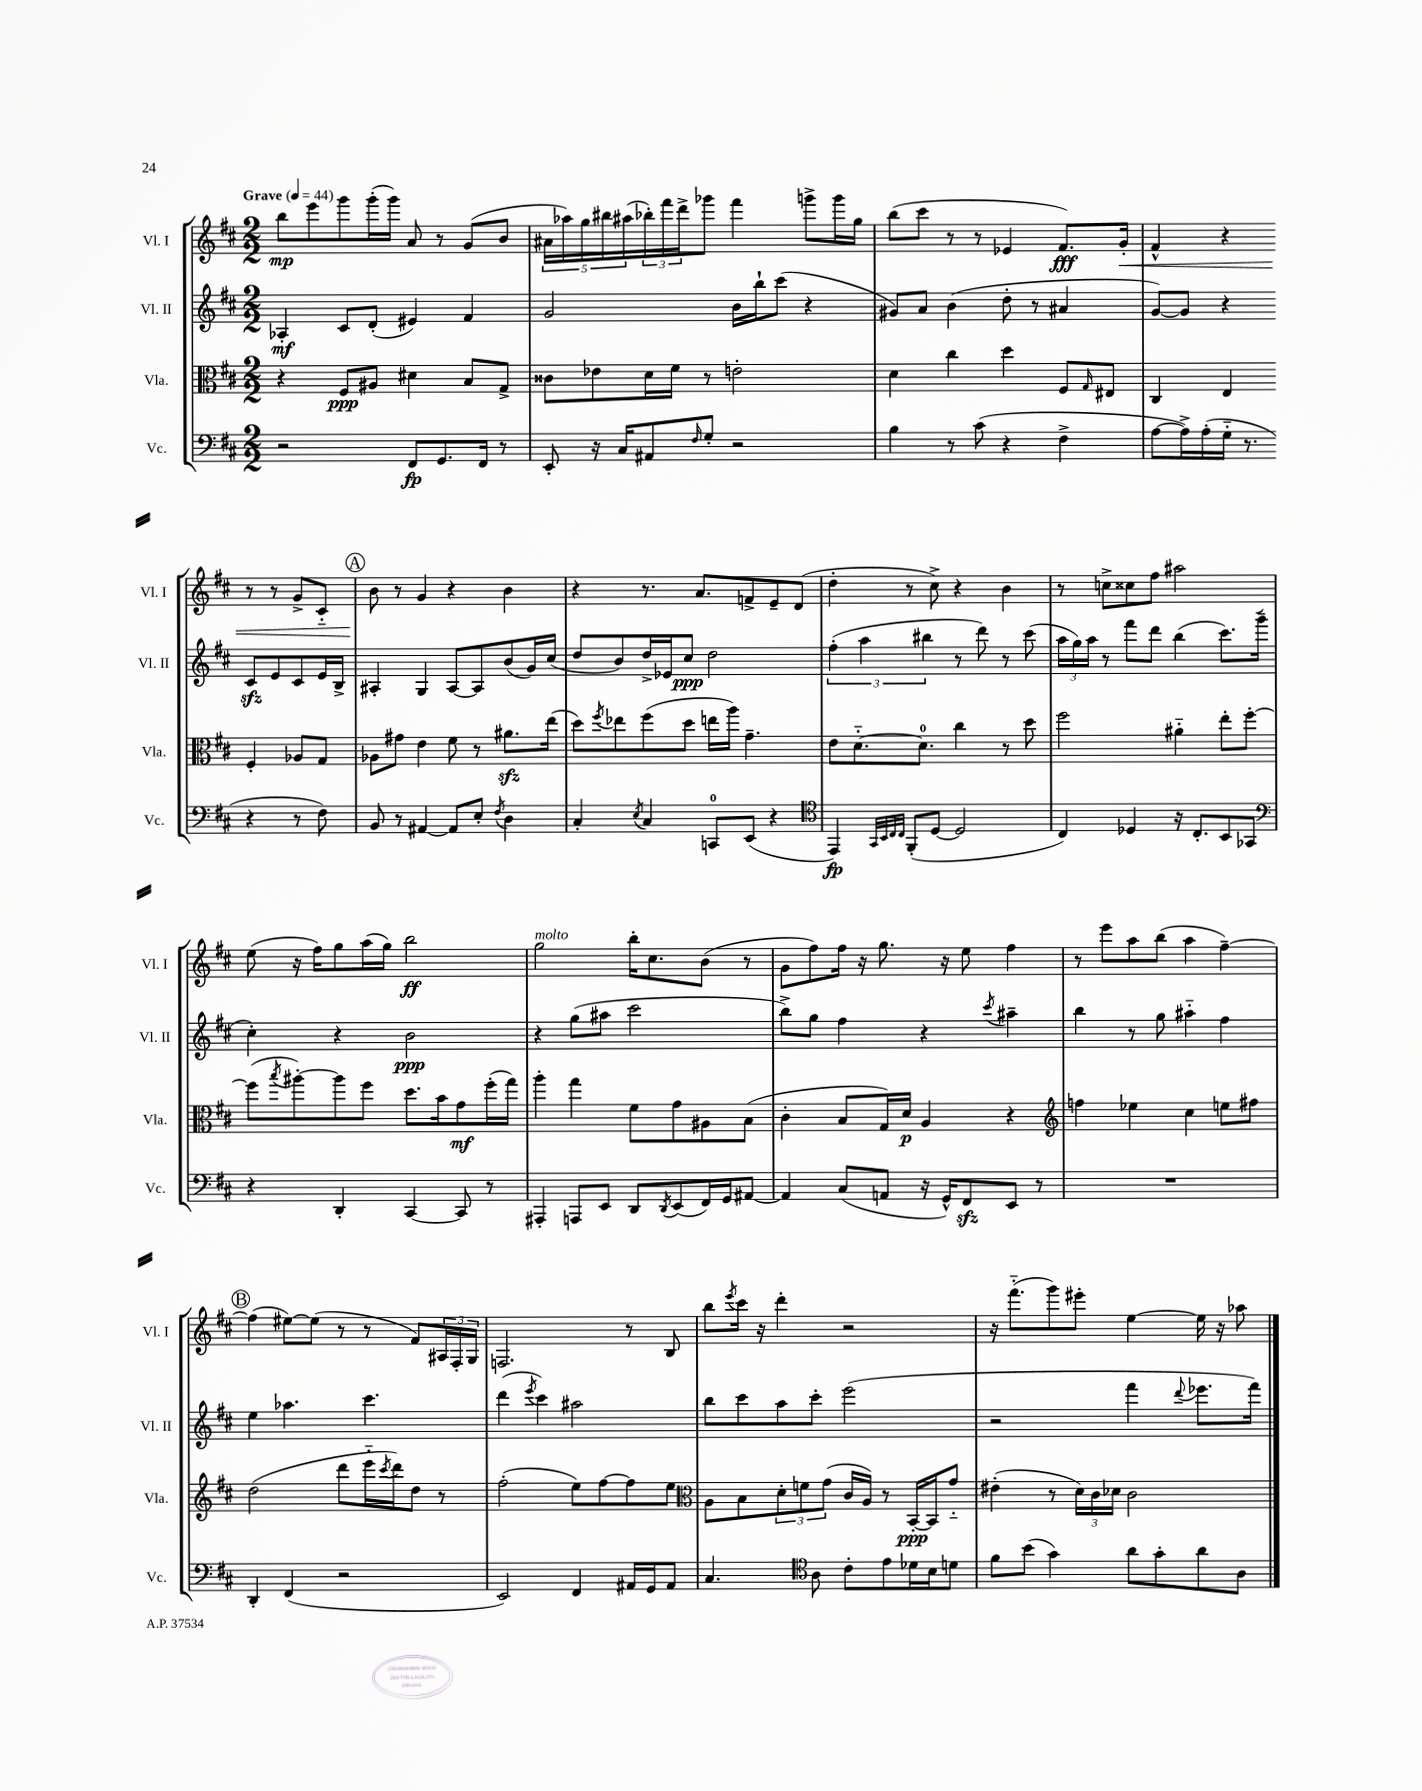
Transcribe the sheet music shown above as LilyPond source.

<<
\new StaffGroup <<
\new Staff = "s0" \with { instrumentName = "Vl. I" shortInstrumentName = "Vl. I" } {
    \clef treble \key d \major \numericTimeSignature \time 2/2 \tempo "Grave" 4 = 44
    b''8\mp e'''8 g'''8 g'''16-.( g'''16) a'8 r8 g'8( b'8 |
    \tuplet 5/4 { ais'16 aes''16) g''16 bis''16 ais''16( } \tuplet 3/2 { bes''16-.) fis'''16 d'''16-> } ges'''8 fis'''4 g'''8-> g'''16 g''16 |
    b''8( cis'''8 r8 r8 ees'4 fis'8.\fff) g'16-.\< |
    fis'4-^ r4 r8 r8 g'8-> cis'8-_ |
    \mark \markup { \circle "A" } b'8\! r8 g'4 r4 b'4 |
    r4 r8. a'8. f'8-> e'8-- d'8( |
    d''4-. r8 cis''8->) r4 b'4 |
    r8 c''8-> cisis''8 fis''8 ais''2 |
    e''8( r16 fis''16) g''8 a''16( g''16) b''2\ff |
    g''2^\markup { \italic "molto" } b''16-. cis''8. b'8( r8 |
    g'8 fis''8) fis''16 r16 g''8. r16 e''8 fis''4 |
    r8 e'''8 a''8 b''8( a''4 fis''4~--) |
    \mark \markup { \circle "B" } fis''4( eis''8~) eis''8( r8 r8 fis'8) \tuplet 3/2 { ais16 fis16-. g16 } |
    f2. r8 b8 |
    b''8 \acciaccatura { e'''8 } cis'''16 r16 d'''4-. r2 |
    r16 fis'''8.-_( g'''8) eis'''8-. e''4~ e''16 r16 aes''8 \bar "|." |
}
\new Staff = "s1" \with { instrumentName = "Vl. II" shortInstrumentName = "Vl. II" } {
    \clef treble \key d \major \numericTimeSignature \time 2/2
    aes4-.\mf cis'8 d'8-.( eis'4) fis'4 |
    g'2 b'16 b''16-! cis'''8( r4 |
    gis'8) a'8 b'4( d''8-. r8 ais'4 |
    g'8~) g'8 r4 cis'8\sfz e'8 cis'8 e'16 b16-> |
    \mark \markup { \circle "A" } ais4-. g4 ais8~ ais8 b'8( g'16) cis''16( |
    d''8 b'8) d''16-> ees'16 cis''8\ppp d''2 |
    \tuplet 3/2 { fis''4-.( a''4 bis''4 } r8 d'''8) r8 cis'''8( |
    \tuplet 3/2 { a''16 g''16) a''16 } r8 fis'''8 d'''8 b''4( cis'''8.) g'''16--( |
    cis''4-.) r4 b'2\ppp |
    r4 g''8( ais''8 cis'''2 |
    b''8->) g''8 fis''4 r4 \acciaccatura { cis'''8 } ais''4-- |
    b''4 r8 g''8 ais''4-_ fis''4 |
    \mark \markup { \circle "B" } e''4 aes''4. cis'''4. |
    d'''4( \acciaccatura { e'''8 } cis'''4) ais''2 |
    b''8 cis'''8 a''8 cis'''8-. e'''2( |
    r2 fis'''4 \appoggiatura { d'''8 } ees'''8. fis'''16) \bar "|." |
}
\new Staff = "s2" \with { instrumentName = "Vla." shortInstrumentName = "Vla." } {
    \clef alto \key d \major \numericTimeSignature \time 2/2
    r4 fis8\ppp ais8 dis'4 b8 g8-> |
    cisis'8 ees'8 d'16 fis'16 r8 e'2-. |
    d'4 cis''4 d''4 fis8 \grace { g16 } eis8 |
    cis4 e4 fis4-. aes8 g8 |
    \mark \markup { \circle "A" } aes8 gis'8 e'4 fis'8 r8 ais'8.\sfz e''16( |
    d''8) \acciaccatura { fis''8 } ees''8 fis''8( d''8 e''16 a''16) g'4.-- |
    e'8 d'8.~-_ d'8.-0 cis''4 r8 d''8 |
    fis''2 ais'4-_ e''8-. fis''8~-. |
    fis''8( \acciaccatura { b''8 } ais''8~-.) ais''8 fis''8 d''8. b'16 g'8\mf fis''16-.( g''16) |
    a''4-. g''4 fis'8 g'8 ais8 b8( |
    cis'4-. b8 g16) d'16\p a4 r4 |
    \clef treble f''4 ees''4 cis''4 e''8 fis''8 |
    \mark \markup { \circle "B" } d''2( d'''8 e'''16-_ \acciaccatura { cis'''8 } d'''16) d''8 r8 |
    fis''2-.( e''8) fis''8~ fis''8 e''8 |
    \clef alto a8 b8 \tuplet 3/2 { d'8-. f'8 g'8( } cis'16 a16) r8 b,16~-.\ppp b,16 g'8-_ |
    eis'4-.( r8 \tuplet 3/2 { d'16) cis'16 des'16 } cis'2 \bar "|." |
}
\new Staff = "s3" \with { instrumentName = "Vc." shortInstrumentName = "Vc." } {
    \clef bass \key d \major \numericTimeSignature \time 2/2
    r2 fis,8\fp g,8. fis,16 r8 |
    e,8-. r16 cis16 ais,8 \grace { fis16 } g8-. r2 |
    b4 r8 cis'8( r4 fis4-> |
    a8~ a16->) a16-.( g16-_ r8. r4 r8 fis8) |
    \mark \markup { \circle "A" } b,8 r8 ais,4~ ais,8 e8-. \acciaccatura { fis8 } d4 |
    cis4-. \acciaccatura { e8 } cis4 c,8-0 e,8( r4 |
    \clef tenor e,4\fp) \grace { g,32 b,32 cis32 cis32 } fis,8-.( d8~ d2 |
    cis4) des4 r16 cis8.-. b,8 ges,8 |
    \clef bass r4 d,4-. cis,4~ cis,8 r8 |
    ais,,4-. a,,8 e,8 d,8 \acciaccatura { d,8 } e,8( fis,16) g,16 ais,8~ |
    ais,4 cis8( a,8 r16 g,16-^) fis,8\sfz e,8 r8 |
    R1 |
    \mark \markup { \circle "B" } d,4-. fis,4( r2 |
    e,2) fis,4 ais,16 g,16 ais,8 |
    cis4. \clef tenor a8 cis'8-. e'8 des'16 b16 d'8 |
    fis'8 b'8( g'4) a'8 g'8-. a'8 a8 \bar "|." |
}
>>
>>
\layout { \context { \Score \remove "Bar_number_engraver" } }
